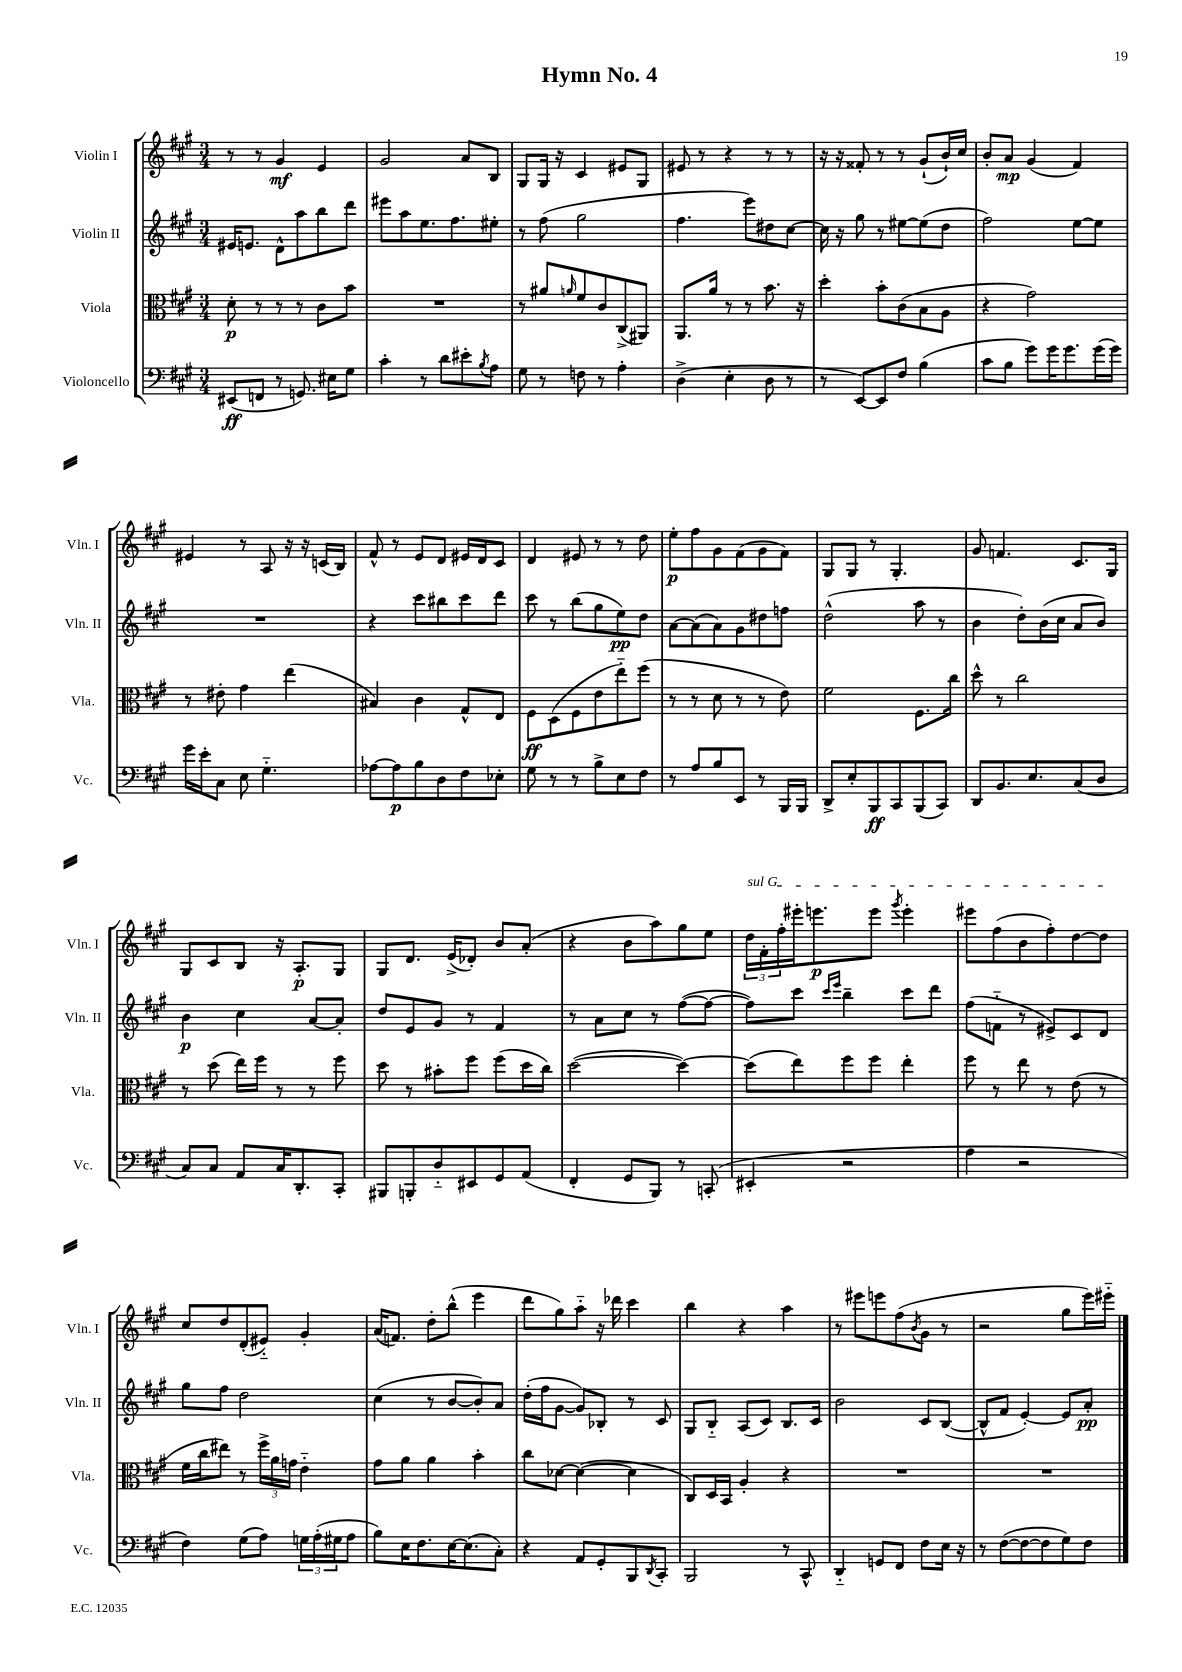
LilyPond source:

\header { title = "Hymn No. 4" }
<<
\new StaffGroup <<
\new Staff = "s0" \with { instrumentName = "Violin I" shortInstrumentName = "Vln. I" } {
    \clef treble \key a \major \numericTimeSignature \time 3/4
    r8 r8 gis'4\mf e'4 |
    gis'2 a'8 b8 |
    gis8 gis16 r16 cis'4 eis'8 gis8 |
    eis'8 r8 r4 r8 r8 |
    r16 r16 fisis'8-. r8 r8 gis'8-!( b'16-!) cis''16 |
    b'8-. a'8\mp gis'4( fis'4) |
    eis'4 r8 a8 r16 r16 c'16( b16) |
    fis'8-^ r8 e'8 d'8 eis'16 d'16 cis'8 |
    d'4 eis'8 r8 r8 d''8 |
    e''8-.\p fis''8 gis'8 fis'8( gis'8 fis'8) |
    gis8 gis8 r8 gis4.-. |
    gis'8 f'4. cis'8. gis16 |
    gis8 cis'8 b8 r16 a8.-.\p gis8 |
    gis8 d'8. e'16->( des'8-.) b'8 a'8-.( |
    r4 b'8 a''8) gis''8 e''8 |
    \tuplet 3/2 { \once \override TextSpanner.bound-details.left.text = \markup { \italic "sul G" } d''16\startTextSpan fis'16-. fis''16-. } eis'''16-. e'''8.\p e'''8 \acciaccatura { gis'''8 } e'''4-. |
    eis'''8 fis''8( b'8 fis''8-.) d''8~ d''8\stopTextSpan |
    cis''8 d''8 d'8-.( eis'8-_) gis'4-. |
    a'16( f'8.) d''8-. b''8-^( e'''4 |
    d'''8 gis''8) a''8-_ r16 des'''16 cis'''4 |
    b''4 r4 a''4 |
    r8 eis'''8 e'''8 fis''8( \acciaccatura { b'8 } gis'8 r8 |
    r2 gis''8 e'''16) eis'''16-_ \bar "|." |
}
\new Staff = "s1" \with { instrumentName = "Violin II" shortInstrumentName = "Vln. II" } {
    \clef treble \key a \major \numericTimeSignature \time 3/4
    eis'16 e'8. d'8-^ a''8 b''8 d'''8 |
    eis'''8 a''8 e''8. fis''8. eis''8-. |
    r8 fis''8( gis''2 |
    fis''4. e'''8) dis''8 cis''8~ |
    cis''16 r16 gis''8 r8 eis''8~ eis''8( d''8 |
    fis''2) e''8~ e''8 |
    R2. |
    r4 cis'''8 bis''8 cis'''8 d'''8 |
    cis'''8 r8 b''8( gis''8 e''8\pp) d''8 |
    a'8~ a'8( a'8) gis'8 dis''8 f''8 |
    d''2-^( a''8 r8 |
    b'4 d''8-.) b'16( cis''16 a'8 b'8) |
    b'4\p cis''4 a'8~ a'8-. |
    d''8 e'8 gis'8 r8 fis'4 |
    r8 a'8 cis''8 r8 fis''8~( fis''8~ |
    fis''8) cis'''8 \grace { cis'''16 e'''16 } b''4-- cis'''8 d'''8 |
    fis''8( f'8-_ r8 eis'8->) cis'8 d'8 |
    gis''8 fis''8 d''2 |
    cis''4( r8 b'8~ b'8-.) a'8 |
    d''16-.( fis''16 gis'8~ gis'8) bes8-. r8 cis'8 |
    gis8 b8-_ a8( cis'8) b8. cis'16 |
    b'2 cis'8 b8~( |
    b8-^ fis'8 e'4~-.) e'8 a'8-.\pp \bar "|." |
}
\new Staff = "s2" \with { instrumentName = "Viola" shortInstrumentName = "Vla." } {
    \clef alto \key a \major \numericTimeSignature \time 3/4
    d'8-.\p r8 r8 r8 cis'8 b'8 |
    R2. |
    r8 ais'8 \grace { a'16 } fis'8 cis'8 cis8->( ais,8) |
    a,8. a'16 r8 r8 b'8. r16 |
    d''4-. b'8-. cis'8( b8 a8 |
    r4 gis'2) |
    r8 eis'8-. gis'4 e''4( |
    bis4) cis'4 gis8-^ e8 |
    fis8\ff d8( fis8 e'8 e''8-_) fis''8( |
    r8 r8 d'8 r8 r8 e'8) |
    fis'2 fis8. cis''16 |
    d''8-^ r8 cis''2 |
    r8 d''8( e''16) fis''16 r8 r8 fis''8 |
    d''8 r8 bis'8-. fis''8 fis''8( d''16 cis''16) |
    d''2~( d''4~) |
    d''8( e''8) fis''8 fis''8 e''4-. |
    fis''8 r8 e''8 r8 e'8( r8 |
    fis'16 cis''16 eis''8) r8 \tuplet 3/2 { fis''16-> a'16 g'16 } e'4-_ |
    gis'8 a'8 a'4 b'4-. |
    cis''8 des'8~ des'4~( des'4 |
    cis8) d16 b,16 a4-. r4 |
    R2. |
    R2. \bar "|." |
}
\new Staff = "s3" \with { instrumentName = "Violoncello" shortInstrumentName = "Vc." } {
    \clef bass \key a \major \numericTimeSignature \time 3/4
    eis,8\ff( f,8 r8 g,8.) eis16 gis8 |
    cis'4-. r8 d'8 eis'8-. \acciaccatura { b8 } a8 |
    gis8 r8 f8 r8 a4-. |
    d4->( e4-. d8 r8 |
    r8 e,8~) e,8 fis8 b4( |
    cis'8 b8 gis'8) gis'16 gis'8. gis'16( gis'16) |
    gis'16 e'16-. cis8 e8 gis4.-_ |
    aes8~ aes8\p b8 d8 fis8 ees8-. |
    gis8 r8 r8 b8-> e8 fis8 |
    r8 a8 b8 e,8 r8 b,,16 b,,16 |
    d,8-> e8-. b,,8\ff cis,8 b,,8( cis,8) |
    d,8 b,8. e8. cis8( d8 |
    cis8) cis8 a,8 cis16 d,8.-. cis,8-. |
    bis,,8 b,,8-. d8-_ eis,8 gis,8 a,8( |
    fis,4-. gis,8 b,,8) r8 c,8-.( |
    eis,4-. r2 |
    a4 r2 |
    fis4) gis8( a8) \tuplet 3/2 { g16 a16-.( gis16 } a8 |
    b8) e16 fis8. e16~ e8.( cis8-.) |
    r4 a,8 gis,8-. b,,8 \acciaccatura { d,8 } cis,8-. |
    b,,2 r8 cis,8-^ |
    d,4-_ g,8 fis,8 fis8 e16 r16 |
    r8 fis8~( fis8~ fis8 gis8) fis8 \bar "|." |
}
>>
>>
\layout { \context { \Score \remove "Bar_number_engraver" } }
